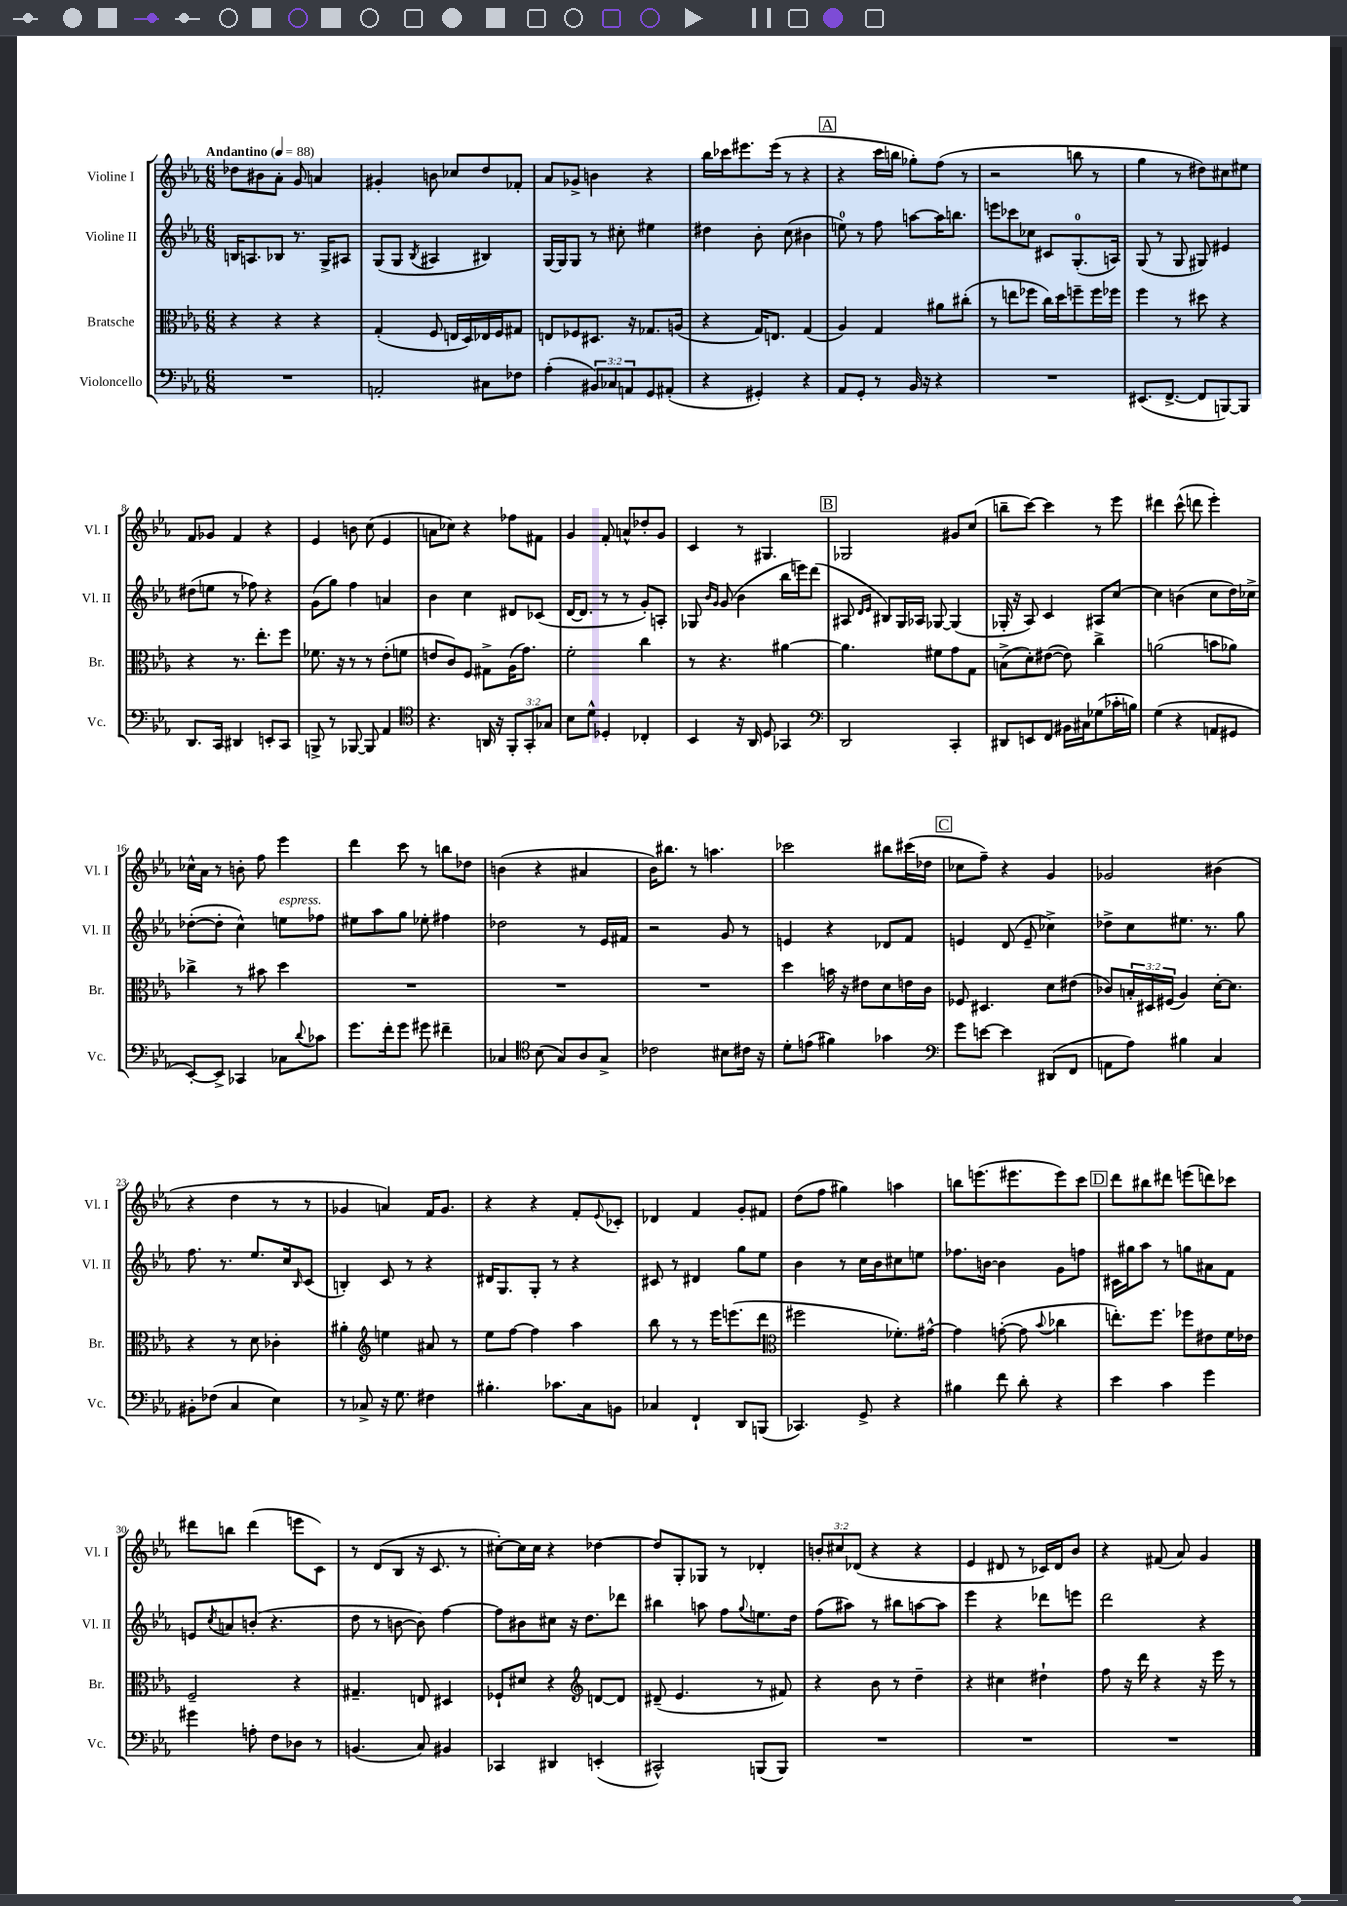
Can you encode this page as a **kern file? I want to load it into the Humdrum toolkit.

**kern	**kern	**kern	**kern
*staff4	*staff3	*staff2	*staff1
*clefF4	*clefC3	*clefG2	*clefG2
*k[b-e-a-]	*k[b-e-a-]	*k[b-e-a-]	*k[b-e-a-]
*M6/8	*M6/8	*M6/8	*M6/8
*MM88	*MM88	*MM88	*MM88
2.r	4r	16B/LK	8dd-\L
.	.	8.A/	.
.	.	.	8b#\
.	4r	8B-/J	8a-'\J
.	.	8.r	8g/
.	4r	.	4a/
.	.	16G^/LK	.
.	.	8A#/J	.
=	=	=	=
2AA'/	(4G'/	(8G/L	4g#'/
.	.	8G/J	.
.	.	8qB-/	.
.	8F/	4A#/	8b\
.	16E/LL	.	8cc-/L
.	16D/)	.	.
8C#\L	16E-/	4B#/)	8dd/
.	16F/J	.	.
8F-\J	8G#/J	.	8f-'/J
=	=	=	=
(4A-'\	8E/L	[16G/LL	8a-/L
.	.	16G/]J	.
.	8F-/	8G/J	8g-^/J
12BB#/L)	8.D#/J	8r	4b\
12C-/	.	.	.
.	.	8cc#'\	.
12AA/	.	.	.
.	16r	.	.
8GG/	8.G-/L	4ee#\	4r
(8AA#'/J	.	.	.
.	(16A/Jk	.	.
=	=	=	=
4r	4r	4dd#\	16bb-\LL
.	.	.	16ccc-\J
.	.	.	8.eee#\
4GG#'/)	16G/LK)	8b-'\	.
.	8.E/J	.	(16eee#\Jk
.	.	(8cc\	8r
4r	(4G/	4b#\	4r
=	=	=	=
8AA-/L	4A-/)	8ee\)	4r
8GG'/J	.	8r	.
8r	4G/	8ff\	16ccc\LL
.	.	.	16bb\JJ
16BB-/	.	[8aa\L	8gg-'\L)
16r	.	.	.
4r	8a#\L	16aa\]K	(8ff\J
.	.	8.bb\J	.
.	(8cc#'\J	.	8r
=	=	=	=
2.r	8r	8eee\L	2r
.	8ee\L	8ccc-\	.
.	8ff-\J	8cc-\J	.
.	16cc\LL)	8c#/L	.
.	16dd\J	.	.
.	8ff~\	(8.G'/	8bb\
.	16ff\L	.	8r
.	16ff-\JJ	16A/Jk)	.
=	=	=	=
(8.EE#/L	4ff\	(8G/	4gg\
.	.	8r	.
[8.FF^/J	.	.	.
.	8r	8G/	8r
8FF/]L	8dd#\	8G#/)	8dd#\L)
[8BBB/)	4r	4e#/	8cc#\
8BBB/]J	.	.	8ee#\J
=	=	=	=
8.DD/L	4r	(8dd#\L	8f/L
.	.	8ee\J	8g-/J
16CC/Jk	.	.	.
4DD#/	8.r	8r	4f/
.	.	8ff-\)	.
.	8.ee-'\L	.	.
8EE'/L	.	4r	4r
8CC/J	8ff\J	.	.
=	=	=	=
8BBB^/	8.f-\	(8g\L	4e-/
8r	.	8gg\J)	.
.	16r	.	.
[8BBB-/	8r	4ff\	8b\
8BBB-/]	8r	.	(8cc\
4AA-/	(8e-'\L	4a/	4e-/
.	8f\J	.	.
=	=	=	=
*clefC4	*	*	*
4.r	8e/L	4b-\	8a\L
.	8c/)	.	8cc-\J)
.	8F/J	4cc\	4r
16AA/	8G#^\L	.	.
16r	.	.	.
12FF'/L	(16A-\K	8d#/L	8ff-\L
.	8.g\J)	.	.
12GG'/	.	.	.
.	.	(8c-/J	8f#\J
12G-/J	.	.	.
=	=	=	=
8B-\L	2f'\	[16d/LK	4g/
.	.	8.d/]J	.
8d^^\J	.	.	.
4D-'/	.	8r	8f'/
.	.	8r	8a^^/L
4C-'/	4cc\	8g'/L)	8dd-'/
.	.	8A'/J	8g/J
=	=	=	=
4BB-/	8r	8G-/	4c/
.	.	16qqb-/LL	.
.	.	16qqg/JJ	.
.	4.r	(8g/	.
16r	.	4b-\	8r
16AA-/	.	.	.
8D/	.	.	4.G#/
4GG-/	[4a#\	16bb-\LL	.
.	.	16eee\J)	.
.	.	(8ddd\J	.
=	=	=	=
*clefF4	*	*	*
2DD/	4.a#\]	8A#/	2G-/
.	.	16qqd/LL	.
.	.	16qqe-/JJ	.
.	.	8B#/L)	.
.	.	16G/L	.
.	.	16A-/JJ	.
.	8f#\L	[8G-/	.
4CC'/	8g\	(4G-/]	8g#/L
.	8G\J	.	(8cc/J
=	=	=	=
8DD#/L	(8B^\L	16G-'/	8bb~\L
.	.	16r	.
8EE/	8d'\)	8A-/)	[8ccc\J)
8FF/J	([8e#\J	4c/	4ccc\]
16BB#\LL	8e#\])	.	.
16C#\J	.	.	.
(8G-\	4cc^\	8A#/L	8r
16c-'\L	.	[8cc/J	8eee-\
16B\JJ)	.	.	.
=	=	=	=
(4G\	(2a\	4cc\]	4ddd#\
4r	.	(4b\	(8ccc^^\
.	.	.	8ddd\
8AA/L	8b\L	8cc\L	4eee-'\)
8GG#/J	8a-\J)	16dd\L)	.
.	.	16cc-^\JJ	.
=	=	=	=
[8EE-'/L)	4cc-^\	([8dd-'\L	16cc-^^\LL
.	.	.	16a-\JJ
8EE-^/]J	.	8dd-'\]J	8r
4CC-/	8r	4cc^^\)	8b'\
.	8b#\	.	8ff\
8C-\L	4dd\	8ee\L	4eee-\
8qqd/	.	.	.
8c-\J	.	8ff-\J	.
=	=	=	=
8.g\L	2.r	8ee#\L	4ddd\
.	.	8aa-\	.
16f'\k	.	.	.
8g\J	.	8gg\J	8ccc\
8g#\	.	8ee-'\	8r
4f#~\	.	4ff#\	8bb\L
.	.	.	8dd-\J
=	=	=	=
4C-/	2.r	2dd-\	(4b\
*clefC4	*	*	*
(8B-\	.	.	4r
8G/L)	.	.	.
8A-/	.	8r	4a#/
8G^/J	.	16e-/LL	.
.	.	16f#/JJ	.
=	=	=	=
2c-\	2.r	2r	16b-\LK)
.	.	.	8.bb#\J
.	.	.	8r
.	.	.	4.aa\
8B#\L	.	8g/	.
16c#\Jk	.	8r	.
16r	.	.	.
=	=	=	=
8d'\L	4dd\	4e/	2ccc-\
(8e\J	.	.	.
4f#\)	16b\	4r	.
.	16r	.	.
.	8e#\L	.	.
4g-\	8d\	8d-/L	8bb#\L
.	16e\L	8f/J	(16ccc#\L
.	16c\JJ	.	16dd-\JJ
=	=	=	=
*clefF4	*	*	*
8g\L	8F-/	4e/	8cc-\L
[8e\J	4.D#/	.	8ff~\J)
4e\]	.	(8d/	4r
.	.	8e~/	.
(8DD#/L	8d\L	4cc-^\)	4g/
8FF/J	(8e#\J	.	.
=	=	=	=
8AA\L	8c-/L)	8dd-^\L	2g-/
8A-\J)	24B'/L	8cc\	.
.	24D#/	.	.
.	(24F#/JJ	.	.
4B#\	4A-/)	8.ee#\J	.
.	.	8.r	.
4C/	[16d'\LK	.	(4b#\
.	8.d\]J	.	.
.	.	8gg\	.
=	=	=	=
8BB#'\L	4r	8.ff\	4r
(8F-\J	.	.	.
.	.	8.r	.
4C/	8r	.	4dd\
.	8d\	8.ee-/L	.
4E-\)	4c-'\	.	8r
.	.	16cc/k	.
.	.	16qqB-/	.
.	.	(8c/J	8r
=	=	=	=
8r	4a#'\	4B'/)	4g-/
8C-^/	.	.	.
*	*clefG2	*	*
16r	4ee\	8c/	4a/)
8.G\	.	.	.
.	.	8r	.
4F#\	8a#/	4r	16f/LK
.	.	.	8.g-/J
.	8r	.	.
=	=	=	=
4.B#'\	8ee-\L	16d#/LK	4r
.	.	8.G/	.
.	[8ff\J	.	.
.	4ff\]	8G'/J	4r
8.c-\L	.	8r	.
.	4aa-\	4r	8f'/L
16C\k	.	.	.
.	.	.	8qqe-/
8BB\J	.	.	8c-'/J
=	=	=	=
4C-/	8bb-\	8c#/	4d-/
.	8r	8r	.
4FF`/	8r	4d#/	4f/
.	16eee-\LK	.	.
.	(8.eee\	.	.
8DD/L	.	8gg\L	8g'/L
(8BBB/J	8ddd\J	8ee-\J	8f#/J
=	=	=	=
*	*clefC3	*	*
4.CC-/)	2ff#\	4b-\	(8dd\L
.	.	.	8ff\J
.	.	8r	4gg#\)
8GG^/	.	16cc\LL	.
.	.	16b-\J	.
4r	8.f-'\L)	8cc#\	4aa\
.	.	8ee\J	.
.	[16g#^^\Jk	.	.
=	=	=	=
4B#\	4g#\]	8.ff-\L	8bb\L
.	.	.	(8.eee\
.	.	[16b\Jk	.
8f\	([8g'\	4b\]	.
.	.	.	8.eee#\
8d'\	8g\]	.	.
.	8qqb-/	.	.
4r	4cc-\	8g\L	8eee#\)
.	.	8ff\J	8ccc\J
=	=	=	=
4e-\	8.ee'\L)	16c#\LL	8ddd\L
.	.	16gg#\J	.
.	.	8aa-\J	8bb#\
.	8.ff\J	.	.
4c\	.	8r	8ddd#\J
.	8ff-\L	8gg\L	(8eee\L
4g\	8e#\	8a#\	8ddd\)
.	16f\L	8f\J	8ccc-\J
.	16e-\JJ	.	.
=	=	=	=
4g#\	2F~/	8e/L	8ddd#\L
.	.	8qcc/	.
.	.	8a/	8bb\J
8A'\	.	(8b'/J	(4ddd#\
8F\L	.	4.r	.
8D-\J	4r	.	8eee\L
8r	.	.	8c\J)
=	=	=	=
(4.BB/	4.G#~/	8dd\	8r
.	.	8r	(8d/L
.	.	[8b\	8B-/J
8C/)	8E/	8b\])	16r
.	.	.	8.c/
4BB#/	4D#/	[4ff\	.
.	.	.	8r
=	=	=	=
4CC-/	8F-`/L	8ff\]L	[8cc#'\L)
.	8d#/J	8b#\	16cc#\]L
.	.	.	16cc#\JJ
4DD#/	4r	8cc#\J	4r
.	.	16r	.
.	.	8.dd\L	.
*	*clefG2	*	*
(4EE'/	[8d/L	.	[4dd-\
.	8d/]J	8ddd-\J	.
=	=	=	=
2CC#^^/)	(8d#~/	4bb#\	8dd-/]L
.	4.e-/	.	8G'/
.	.	8aa\	8G-/J
.	.	8ff\L	8r
.	.	8qqgg/	.
(8BBB/L	8r	8.ee\	4d-'/
8BBB/J)	8f#/)	.	.
.	.	16dd\Jk	.
=	=	=	=
2.r	4r	(8ff\L	12b'/L
.	.	.	12cc#/
.	.	8aa#\J)	.
.	.	.	(12d-/J
.	8b-\	8r	4r
.	8r	8bb#\L	.
.	4dd~\	[8aa\	4r
.	.	8aa\]J	.
=	=	=	=
2.r	4r	4eee-\	4e-/
.	4cc#\	4r	8d#/
.	.	.	8r
.	4dd#`\	8ddd-\L	16c-/LL)
.	.	.	16d#/J
.	.	8eee\J	8b-/J
=	=	=	=
2.r	8ff\	2ddd\	4r
.	16r	.	.
.	16ddd\	.	.
.	4r	.	(8f#/
.	.	.	8a-/)
.	16r	4r	4g/
.	16eee-\	.	.
.	8r	.	.
==	==	==	==
*-	*-	*-	*-
